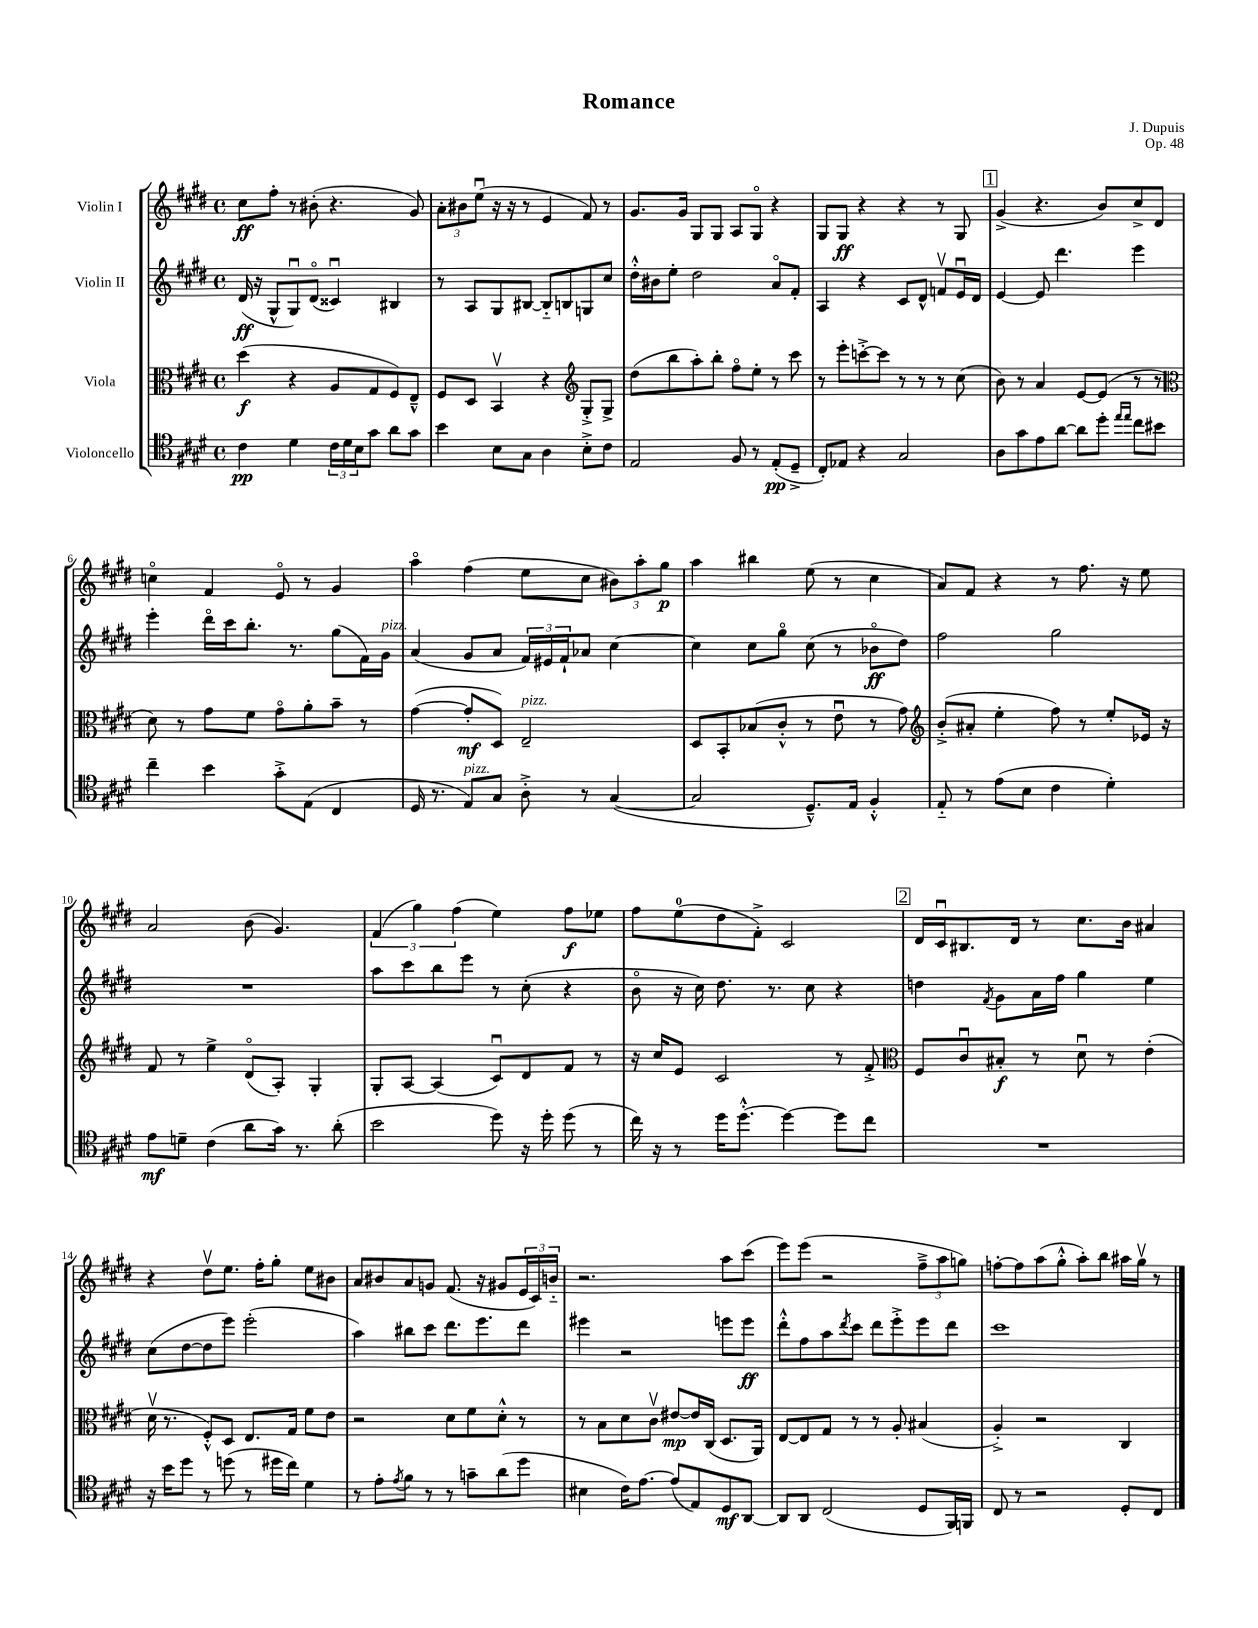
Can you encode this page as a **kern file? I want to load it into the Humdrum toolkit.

**kern	**dynam	**kern	**dynam	**kern	**dynam	**kern	**dynam
*part4	*part4	*part3	*part3	*part2	*part2	*part1	*part1
*staff4	*staff4	*staff3	*staff3	*staff2	*staff2	*staff1	*staff1
*I"Violoncello	*	*I"Viola	*	*I"Violin II	*	*I"Violin I	*
*clefC4	*	*clefC3	*	*clefG2	*	*clefG2	*
*k[f#c#g#d#]	*	*k[f#c#g#d#]	*	*k[f#c#g#d#]	*	*k[f#c#g#d#]	*
*M4/4	*	*M4/4	*	*M4/4	*	*M4/4	*
*met(c)	*	*met(c)	*	*met(c)	*	*met(c)	*
=1	=1	=1	=1	=1	=1	=1	=1
4c#\	pp	(4dd#\	f	(16d#/	ff	8cc#\L	ff
.	.	.	.	16r	.	.	.
.	.	.	.	8G#^^/L	.	8ff#'\J	.
4d#\	.	4r	.	8G#u/)	.	8r	.
.	.	.	.	(8d#/J	.	(8b#X'\	.
24c#\LL	.	8A/L	.	4c##Xu/)	.	4.r	.
24d#\	.	.	.	.	.	.	.
24B\J	.	.	.	.	.	.	.
8g#\J	.	8G#/	.	.	.	.	.
8a\L	.	8F#/)	.	4B#X/	.	.	.
8g#\J	.	8E~^^/J	.	.	.	8g#/)	.
=2	=2	=2	=2	=2	=2	=2	=2
4b\	.	8F#/L	.	8r	.	12a'\L	.
.	.	.	.	.	.	12b#X\	.
.	.	8D#/J	.	8A/L	.	.	.
.	.	.	.	.	.	(12eeu\J	.
8B\L	.	4BBv/	.	8G#/	.	16r	.
.	.	.	.	.	.	16r	.
8G#\J	.	.	.	[8B#X/J	.	8r	.
4A\	.	4r	.	8B#/L]	.	4e/	.
.	.	.	.	8Bn/	.	.	.
*	*	*clefG2	*	*	*	*	*
8B'^\L	.	8G#'^/L	.	8Gn/	.	8f#/)	.
8c#\J	.	8G#^/J	.	8cc#/J	.	8r	.
=3	=3	=3	=3	=3	=3	=3	=3
2E/	.	(8dd#\L	.	16dd#'^^\LL	.	8.g#/L	.
.	.	.	.	16b#X\J	.	.	.
.	.	8bb\	.	8ee'\J	.	.	.
.	.	.	.	.	.	16g#/Jk	.
.	.	8aa'\)	.	2dd#\	.	8G#/L	.
.	.	8bb'\J	.	.	.	8G#/J	.
8F#/	.	8ff#\L	.	.	.	8A/L	.
8r	.	8ee'\J	.	.	.	8G#/J	.
(8E'/L	pp	8r	.	8a/L	.	4r	.
8D#~^/J	.	8ccc#\	.	8f#'/J	.	.	.
=4	=4	=4	=4	=4	=4	=4	=4
8C#'/L)	.	8r	.	4A/	.	8G#/L	.
8E-X/J	.	8eee'\L	.	.	.	8G#/J	ff
4r	.	[8cccn'^\	.	4r	.	4r	.
.	.	8ccc\J]	.	.	.	.	.
2G#/	.	8r	.	8c#/L	.	4r	.
.	.	8r	.	8d#^^/J	.	.	.
.	.	8r	.	8fnv/L	.	8r	.
.	.	(8cc#\	.	16eu/L	.	8G#/	.
.	.	.	.	16d#/JJ	.	.	.
!!LO:REH:place=s1:t=1
=5	=5	=5	=5	=5	=5	=5	=5
8A\L	.	8b\)	.	[4e/	.	(4g#^/	.
8g#\	.	8r	.	.	.	.	.
8e\	.	4a/	.	8e/]	.	4.r	.
[8a\J	.	.	.	4.ddd#\	.	.	.
8a\L]	.	[8e/L	.	.	.	.	.
8dd#'\J	.	(8e/J]	.	.	.	8b/L)	.
16qqee/LL	.	.	.	.	.	.	.
16qqee/JJ	.	.	.	.	.	.	.
8cc#\L	.	8r	.	4eee\	.	8cc#^/	.
8b#X\J	.	8r	.	.	.	8d#/J	.
!!LO:LB:g=z
=6	=6	=6	=6	=6	=6	=6	=6
*	*	*clefC3	*	*	*	*	*
4cc#~\	.	8d#\)	.	4eee'\	.	4ccn\	.
.	.	8r	.	.	.	.	.
4b\	.	8g#\L	.	16ddd#\LL	.	4f#/	.
.	.	.	.	16ccc#\J	.	.	.
.	.	8f#\J	.	8.bb'\J	.	.	.
8g#'^\L	.	8g#\L	.	.	.	8e/	.
.	.	.	.	8.r	.	.	.
(8E\J	.	8a'\	.	.	.	8r	.
4C#/	.	8b~\J	.	(8gg#\L	.	4g#/	.
.	.	8r	.	16f#\L)	.	.	.
!	!	!	!	!LO:TX:a:i:t=pizz.	!	!	!
.	.	.	.	16g#\JJ	.	.	.
=7	=7	=7	=7	=7	=7	=7	=7
16D#/	.	([4g#\	.	(4a/	.	4aa\	.
8.r	.	.	.	.	.	.	.
!LO:TX:a:i:t=pizz.	!	!	!	!	!	!	!
8E/L)	.	8g#'/L]	mf	8g#/L	.	(4ff#\	.
8G#/J	.	8D#/J)	.	8a/J	.	.	.
!	!	!LO:TX:a:i:t=pizz.	!	!	!	!	!
8A'^\	.	2E~/	.	24f#/LL)	.	8ee\L	.
.	.	.	.	24e#X/	.	.	.
.	.	.	.	24f#`/J	.	.	.
8r	.	.	.	8a-X/J	.	8cc#\J	.
([4G#/	.	.	.	[4cc#\	.	12b#X\L)	.
.	.	.	.	.	.	12aa'\	.
.	.	.	.	.	.	12gg#\J	p
=8	=8	=8	=8	=8	=8	=8	=8
2G#/]	.	8D#/L	.	4cc#\]	.	4aa\	.
.	.	8BB'/	.	.	.	.	.
.	.	(8B-X/	.	8cc#\L	.	4bb#X\	.
.	.	8c#'^^/J	.	8gg#\J	.	.	.
8.D#~^^/L)	.	8r	.	(8cc#\	.	(8ee\	.
.	.	8eu\	.	8r	.	8r	.
16E/Jk	.	.	.	.	.	.	.
4F#'^^/	.	8r	.	8b-X\L	ff	4cc#\	.
.	.	8g#\)	.	8dd#\J)	.	.	.
=9	=9	=9	=9	=9	=9	=9	=9
*	*	*clefG2	*	*	*	*	*
8E/	.	(8b'^/L	.	2ff#\	.	8a/L)	.
8r	.	8a#X'/J	.	.	.	8f#/J	.
(8e\L	.	4ee'\	.	.	.	4r	.
8B\J	.	.	.	.	.	.	.
4c#\	.	8ff#\)	.	2gg#\	.	8r	.
.	.	8r	.	.	.	8.ff#\	.
4d#'\)	.	8ee'/L	.	.	.	.	.
.	.	.	.	.	.	16r	.
.	.	16e-X/Jk	.	.	.	8ee\	.
.	.	16r	.	.	.	.	.
!!LO:LB:g=z
=10	=10	=10	=10	=10	=10	=10	=10
8e\L	mf	8f#/	.	1r	.	2a/	.
8dn~\J	.	8r	.	.	.	.	.
(4c#\	.	4ee^\	.	.	.	.	.
8a\L	.	(8d#/L	.	.	.	(8b\	.
16g#\Jk)	.	8A'/J)	.	.	.	4.g#/)	.
8.r	.	.	.	.	.	.	.
.	.	4G#'/	.	.	.	.	.
(8a'\	.	.	.	.	.	.	.
=11	=11	=11	=11	=11	=11	=11	=11
2b\	.	8G#'/L	.	8aa\L	.	(6f#/	.
.	.	[8A/J	.	8ccc#\	.	.	.
.	.	.	.	.	.	6gg#\)	.
.	.	(4A/]	.	8bb\	.	.	.
.	.	.	.	.	.	(6ff#\	.
.	.	.	.	8eee\J	.	.	.
8dd#\)	.	8c#u/L)	.	8r	.	4ee\)	.
16r	.	8d#/	.	(8cc#'\	.	.	.
16dd#'\	.	.	.	.	.	.	.
(8dd#\	.	8f#/J	.	4r	.	8ff#\L	f
8r	.	8r	.	.	.	8ee-X\J	.
=12	=12	=12	=12	=12	=12	=12	=12
16cc#\)	.	16r	.	8b\	.	8ff#\L	.
16r	.	16cc#/KL	.	.	.	.	.
8r	.	8e/J	.	16r	.	(8ee\	.
.	.	.	.	16cc#\)	.	.	.
16dd#\KL	.	2c#/	.	8.dd#\	.	8dd#\	.
[8.dd#'^^\J	.	.	.	.	.	.	.
.	.	.	.	.	.	8f#'^\J)	.
.	.	.	.	8.r	.	.	.
4dd#\_	.	.	.	.	.	2c#/	.
.	.	.	.	8cc#\	.	.	.
8dd#\L]	.	8r	.	4r	.	.	.
8cc#\J	.	8f#'^/	.	.	.	.	.
!!LO:REH:place=s1:t=2
=13	=13	=13	=13	=13	=13	=13	=13
*	*	*clefC3	*	*	*	*	*
1r	.	8F#/L	.	4ddn\	.	16d#/LL	.
.	.	.	.	.	.	16c#u/J	.
.	.	8c#u/	.	.	.	8.B#X/	.
.	.	.	.	8qf#/	.	.	.
.	.	8B#X'/J	f	8g#\L	.	.	.
.	.	.	.	.	.	16d#/Jk	.
.	.	8r	.	16a\L	.	8r	.
.	.	.	.	16ff#\JJ	.	.	.
.	.	8d#u\	.	4gg#\	.	8.cc#\L	.
.	.	8r	.	.	.	.	.
.	.	.	.	.	.	16b\Jk	.
.	.	(4e'\	.	4ee\	.	4a#X/	.
!!LO:LB:g=z
=14	=14	=14	=14	=14	=14	=14	=14
16r	.	16d#v\	.	(8cc#\L	.	4r	.
16b\KL	.	8.r	.	.	.	.	.
8dd#\J	.	.	.	[8dd#\	.	.	.
8r	.	8F#'^^/L)	.	8dd#\]	.	8dd#v\L	.
(8ddn\	.	8D#/J	.	8eee\J)	.	8.ee\J	.
8r	.	8.E/L	.	(2eee'\	.	.	.
.	.	.	.	.	.	16ff#'\KL	.
16dd#X\LL	.	.	.	.	.	8gg#'\J	.
16cc#\JJ)	.	16G#/Jk	.	.	.	.	.
4d#\	.	8f#\L	.	.	.	8ee\L	.
.	.	8e\J	.	.	.	8b#X\J	.
=15	=15	=15	=15	=15	=15	=15	=15
8r	.	2r	.	4aa\)	.	8a/L	.
8e'\L	.	.	.	.	.	8b#X/	.
8qe/	.	.	.	.	.	.	.
8f#\J	.	.	.	8bb#X\L	.	8a/	.
8r	.	.	.	8ccc#\J	.	8gn/J	.
8r	.	8d#\L	.	8.ddd#\L	.	(8.f#/	.
8gn~\L	.	8f#\	.	.	.	.	.
.	.	.	.	8.eee\	.	16r	.
(8a\	.	8d#'^^\J	.	.	.	8g#X/L	.
8dd#\J	.	8r	.	8ddd#\J	.	24e/L	.
.	.	.	.	.	.	24c#/)	.
.	.	.	.	.	.	24bn/JJ	.
=16	=16	=16	=16	=16	=16	=16	=16
4B#X\	.	8r	.	4eee#X\	.	2.r	.
.	.	8B\L	.	.	.	.	.
16c#\KL)	.	8d#\	.	2r	.	.	.
[8.e\J	.	.	.	.	.	.	.
.	.	8c#v\J	.	.	.	.	.
(8e/L]	.	[8e#X/L	mp	.	.	.	.
8E/)	.	16e#/L]	.	.	.	.	.
.	.	(16C#/JJ	.	.	.	.	.
8D#/	mf	8.D#/L	.	8eeen\L	.	8aa\L	.
[8AA/J	.	.	.	8eee\J	ff	(8ccc#\J	.
.	.	16AA/Jk)	.	.	.	.	.
=17	=17	=17	=17	=17	=17	=17	=17
8AA/L]	.	[8E/L	.	8ddd#'^^\L	.	8eee\L)	.
8AA/J	.	8E/]	.	8ff#\	.	(8eee\J	.
(2C#/	.	8G#/J	.	8aa\	.	2r	.
.	.	.	.	8qddd#/	.	.	.
.	.	8r	.	8ccc#\J	.	.	.
.	.	8r	.	8ddd#\L	.	.	.
.	.	8A'/	.	8eee'^\	.	.	.
8D#/L	.	(4B#X/	.	8eee\	.	12ff#~^\L	.
.	.	.	.	.	.	12aa\	.
16FF#/L)	.	.	.	8ddd#\J	.	.	.
.	.	.	.	.	.	12ggn\J)	.
16FFn/JJ	.	.	.	.	.	.	.
=18	=18	=18	=18	=18	=18	=18	=18
8C#/	.	4A'^/)	.	1ccc#	.	[8ffn'\L	.
8r	.	.	.	.	.	8ff\]	.
2r	.	2r	.	.	.	(8aa\	.
.	.	.	.	.	.	8gg#'^^\J	.
.	.	.	.	.	.	8aa'\L)	.
.	.	.	.	.	.	8bb\J	.
8D#'/L	.	4C#/	.	.	.	16aa#X\LL	.
.	.	.	.	.	.	16gg#v\JJ	.
8C#/J	.	.	.	.	.	8r	.
==	==	==	==	==	==	==	==
*-	*-	*-	*-	*-	*-	*-	*-
